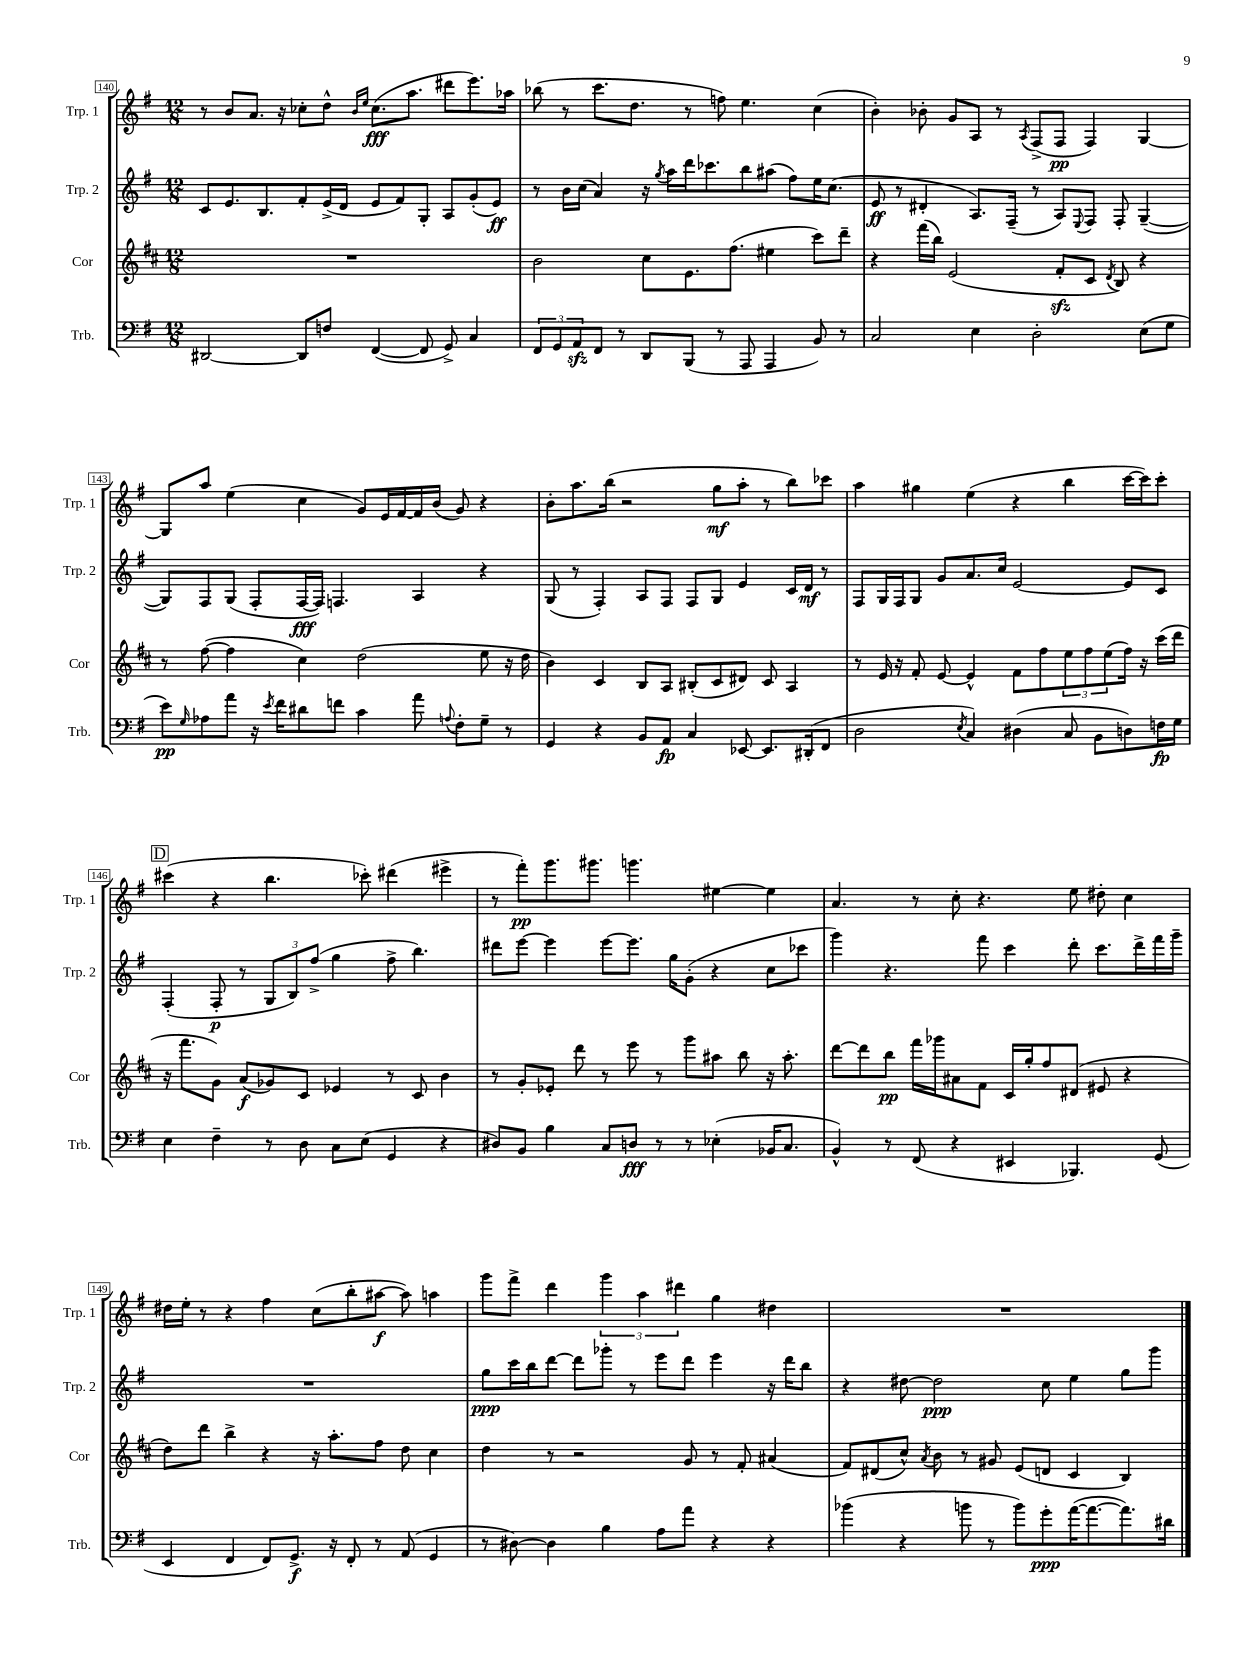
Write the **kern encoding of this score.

**kern	**dynam	**kern	**dynam	**kern	**dynam	**kern	**dynam
*part4	*part4	*part3	*part3	*part2	*part2	*part1	*part1
*staff4	*staff4	*staff3	*staff3	*staff2	*staff2	*staff1	*staff1
*I"Trb.	*	*I"Cor	*	*I"Trp. 2	*	*I"Trp. 1	*
*I'Trb.	*	*I'Cor	*	*I'Trp. 2	*	*I'Trp. 1	*
*clefF4	*	*clefG2	*	*clefG2	*	*clefG2	*
*k[f#]	*	*k[f#c#]	*	*k[f#]	*	*k[f#]	*
*M12/8	*	*M12/8	*	*M12/8	*	*M12/8	*
=140	=140	=140	=140	=140	=140	=140	=140
[2DD#X/	.	1.r	.	8c/L	.	8r	.
.	.	.	.	8.e/	.	8b/L	.
.	.	.	.	.	.	8.a/J	.
.	.	.	.	8.B/	.	.	.
.	.	.	.	.	.	16r	.
8DD#/L]	.	.	.	8f#'/	.	8cc-X'\L	.
8Fn/J	.	.	.	(16e^/L	.	8dd^^\J	.
.	.	.	.	16d/JJ	.	.	.
.	.	.	.	.	.	16qqb/LL	.
.	.	.	.	.	.	16qqee/JJ	.
([4FF#/	.	.	.	8e/L	.	(8.cc-\L	fff
.	.	.	.	8f#/)	.	.	.
.	.	.	.	.	.	8.aa\J	.
8FF#/]	.	.	.	8G'/J	.	.	.
8GG^/)	.	.	.	8A/L	.	8ddd#X\L	.
4C/	.	.	.	(8g'/	.	8.eee\)	.
.	.	.	.	8e/J)	ff	.	.
.	.	.	.	.	.	16aa-X\Jk	.
=141	=141	=141	=141	=141	=141	=141	=141
12FF#/L	.	2b\	.	8r	.	(8bb-X\	.
12GG/	.	.	.	.	.	.	.
.	.	.	.	16b\LL	.	8r	.
12AAzz/	.	.	.	.	.	.	.
.	.	.	.	(16cc\JJ	.	.	.
8FF#/J	.	.	.	4a/)	.	8.ccc\L	.
8r	.	.	.	.	.	.	.
.	.	.	.	.	.	8.dd\J	.
8DD/L	.	8cc#\L	.	16r	.	.	.
.	.	.	.	8qgg/	.	.	.
.	.	.	.	16aa\LL	.	.	.
(8BBB/J	.	8.e\	.	16ddd\J	.	8r	.
.	.	.	.	8.ccc-X\	.	.	.
8r	.	.	.	.	.	8ffn\)	.
.	.	(8.ff#\J	.	.	.	.	.
8AAA/	.	.	.	8bb\	.	4.ee\	.
4AAA/	.	4ee#X\	.	(8aa#X\J	.	.	.
.	.	.	.	8ff#\L)	.	.	.
8BB/)	.	8ccc#\L)	.	16ee\K	.	(4cc\	.
.	.	.	.	(8.cc\J	.	.	.
8r	.	8ddd~\J	.	.	.	.	.
=142	=142	=142	=142	=142	=142	=142	=142
2C/	.	4r	.	8e/	ff	4b'\)	.
.	.	.	.	8r	.	.	.
.	.	(16fff#\LL	.	4d#X'/	.	8b-X'\	.
.	.	16bb\JJ)	.	.	.	.	.
.	.	(2e/	.	.	.	8g/L	.
4E\	.	.	.	8.A/L)	.	8A/J	.
.	.	.	.	.	.	8r	.
.	.	.	.	(16F#~/Jk	.	.	.
.	.	.	.	.	.	8qA/	.
2D'\	.	.	.	8r	.	(8F#^/L	.
.	.	8f#zz'/L	.	8A/L)	.	8F#/J	pp
.	.	.	.	8qqE/	.	.	.
.	.	8c#/J	.	8F#/J	.	4F#/)	.
.	.	8qd/	.	.	.	.	.
.	.	8B/)	.	8F#'/	.	.	.
(8E\L	.	4r	.	([4G~/	.	[4G/	.
8G\J	.	.	.	.	.	.	.
!!LO:LB:g=z
=143	=143	=143	=143	=143	=143	=143	=143
8e\L)	pp	8r	.	8G/L])	.	8G/L]	.
16qqG/	.	.	.	.	.	.	.
8A-X\	.	([8ff#\	.	8F#/	.	8aa/J	.
8a\J	.	4ff#\]	.	(8G/J	.	(4ee\	.
16r	.	.	.	8F#'/L	.	.	.
8qe/	.	.	.	.	.	.	.
16f#\KL	.	.	.	.	.	.	.
8d#X\	.	4cc#\)	.	[16F#/L	fff	4cc\	.
.	.	.	.	16F#/JJ])	.	.	.
8fn\J	.	.	.	4.Fn/	.	.	.
4c\	.	(2dd\	.	.	.	8g/L)	.
.	.	.	.	.	.	16e/L	.
.	.	.	.	.	.	[16f#/	.
8a\	.	.	.	4A/	.	16f#/]	.
.	.	.	.	.	.	(16b/JJ	.
8qqAn/	.	.	.	.	.	.	.
8F#'\L	.	.	.	.	.	8g/)	.
8G~\J	.	8ee\	.	4r	.	4r	.
8r	.	16r	.	.	.	.	.
.	.	16dd\	.	.	.	.	.
=144	=144	=144	=144	=144	=144	=144	=144
4GG/	.	4b\)	.	(8G/	.	8b'\L	.
.	.	.	.	8r	.	8.aa\	.
4r	.	4c#/	.	4F#'/)	.	.	.
.	.	.	.	.	.	(16bb\Jk	.
.	.	.	.	.	.	2r	.
8BB/L	.	8B/L	.	8A/L	.	.	.
8AA/J	fp	8A/J	.	8F#/J	.	.	.
4C/	.	(8B#X'/L	.	8F#/L	.	.	.
.	.	8c#/	.	8G/J	.	8gg\L	mf
[8EE-X/	.	8d#X/J)	.	4e/	.	8aa'\J	.
8.EE-/L]	.	8c#/	.	.	.	8r	.
.	.	4A/	.	16c/LL	.	8bb\L)	.
(16DD#X'/k	.	.	.	16d/JJ	mf	.	.
8FF#/J	.	.	.	8r	.	8ccc-X\J	.
=145	=145	=145	=145	=145	=145	=145	=145
2D\	.	8r	.	8F#/L	.	4aa\	.
.	.	16e/	.	16G/L	.	.	.
.	.	16r	.	16F#/J	.	.	.
.	.	8f#'/	.	8G/J	.	4gg#X\	.
.	.	[8e/	.	8g/L	.	.	.
8qE/	.	.	.	.	.	.	.
4C/)	.	4e^^/]	.	8.a/	.	(4ee\	.
.	.	.	.	16cc/Jk	.	.	.
(4D#X\	.	8f#\L	.	[2e/	.	4r	.
.	.	8ff#\	.	.	.	.	.
8C/	.	12ee\	.	.	.	4bb\	.
.	.	12ff#\	.	.	.	.	.
8BB\L	.	.	.	.	.	.	.
.	.	(12ee\	.	.	.	.	.
8Dn\)	.	16ff#\Jk)	.	8e/L]	.	[16ccc\LL	.
.	.	16r	.	.	.	16ccc\J])	.
16Fn\L	fp	(16ccc#\LL	.	8c/J	.	8ccc'\J	.
16G\JJ	.	16ddd\JJ	.	.	.	.	.
!!LO:LB:g=z
!!LO:REH:place=s1:t=D
=146	=146	=146	=146	=146	=146	=146	=146
4E\	.	16r	.	(4F#'/	.	(4ccc#X\	.
.	.	8.fff#\L	.	.	.	.	.
4F#~\	.	8g\J)	.	8F#'/	p	4r	.
.	.	(8a/L	f	8r	.	.	.
8r	.	8g-X/)	.	12G/L	.	4.bb\	.
.	.	.	.	12B/)	.	.	.
8D\	.	8c#/J	.	.	.	.	.
.	.	.	.	(12ff#^/J	.	.	.
8C\L	.	4e-X/	.	4gg\	.	.	.
(8E\J	.	.	.	.	.	8ccc-X'\)	.
4GG/	.	8r	.	8ff#^\	.	(4ddd#X\	.
.	.	8c#/	.	4.bb\)	.	.	.
4r	.	4b\	.	.	.	4eee#X^\	.
=147	=147	=147	=147	=147	=147	=147	=147
8D#X/L)	.	8r	.	8ddd#X\L	.	8r	.
8BB/J	.	8g'/L	.	[8eee\J	.	8fff#'\L)	pp
4B\	.	8e-X'/J	.	4eee\]	.	8.ggg\	.
.	.	8ddd\	.	.	.	.	.
.	.	.	.	.	.	8.ggg#X\J	.
8C/L	.	8r	.	[8eee\L	.	.	.
8Dn/J	fff	8eee\	.	8.eee\J]	.	4.gggn\	.
8r	.	8r	.	.	.	.	.
.	.	.	.	16gg\KL	.	.	.
8r	.	8ggg\L	.	(8g'\J	.	.	.
(4E-X'\	.	8aa#X\J	.	4r	.	[4ee#X\	.
.	.	8bb\	.	.	.	.	.
16BB-X/KL	.	16r	.	8cc\L	.	4ee#\]	.
8.C/J	.	8.aa#'\	.	.	.	.	.
.	.	.	.	8ccc-X\J	.	.	.
=148	=148	=148	=148	=148	=148	=148	=148
4BB^^/)	.	[8ddd\L	.	4ggg\)	.	4.a/	.
.	.	8ddd\]	.	.	.	.	.
8r	.	8bb\J	pp	4.r	.	.	.
(8FF#/	.	16fff#\LL	.	.	.	8r	.
.	.	16ggg-X\J	.	.	.	.	.
4r	.	8a#X\	.	.	.	8cc'\	.
.	.	8f#\J	.	8fff#\	.	4.r	.
4EE#X/	.	16c#/LL	.	4ccc\	.	.	.
.	.	16gg'/J	.	.	.	.	.
.	.	8ff#/	.	.	.	.	.
4.BBB-X/)	.	(8d#X/J	.	8ddd'\	.	8ee\	.
.	.	8e#X/	.	8.ccc\L	.	8dd#X'\	.
.	.	4r	.	.	.	4cc\	.
.	.	.	.	16ddd^\L	.	.	.
(8GG/	.	.	.	16fff#\	.	.	.
.	.	.	.	16ggg~\JJ	.	.	.
!!LO:LB:g=z
=149	=149	=149	=149	=149	=149	=149	=149
4EE/	.	8dd\L)	.	1.r	.	16dd#X\LL	.
.	.	.	.	.	.	16ee'\JJ	.
.	.	8ddd\J	.	.	.	8r	.
4FF#/	.	4bb^\	.	.	.	4r	.
8FF#/L)	.	4r	.	.	.	4ff#\	.
8.GG^/J	f	.	.	.	.	.	.
.	.	16r	.	.	.	(8cc\L	.
16r	.	8.aa'\L	.	.	.	.	.
8FF#'/	.	.	.	.	.	8bb'\	.
8r	.	8ff#\J	.	.	.	[8aa#X\J	f
(8AA/	.	8dd\	.	.	.	8aa#\])	.
4GG/	.	4cc#\	.	.	.	4aan\	.
=150	=150	=150	=150	=150	=150	=150	=150
8r	.	4dd\	.	8gg\L	ppp	8ggg\L	.
[8D#X\)	.	.	.	16ccc\L	.	8fff#^\J	.
.	.	.	.	16bb\J	.	.	.
4D#\]	.	8r	.	[8ddd\J	.	4ddd\	.
.	.	2r	.	8ddd\L]	.	.	.
4B\	.	.	.	8ggg-X'\J	.	6ggg\	.
.	.	.	.	8r	.	.	.
.	.	.	.	.	.	6aa\	.
8A\L	.	.	.	8eee\L	.	.	.
.	.	.	.	.	.	6ddd#X\	.
8a\J	.	8g/	.	8ddd\J	.	.	.
4r	.	8r	.	4eee\	.	4gg\	.
.	.	8f#'/	.	.	.	.	.
4r	.	(4a#X/	.	16r	.	4dd#X\	.
.	.	.	.	16ddd\KL	.	.	.
.	.	.	.	8bb\J	.	.	.
=151	=151	=151	=151	=151	=151	=151	=151
(4b-X\	.	8f#/L)	.	4r	.	1.r	.
.	.	(8d#X/	.	.	.	.	.
4r	.	8cc#^^/J)	.	[8dd#X\	.	.	.
.	.	8qa/	.	.	.	.	.
.	.	8b\	.	2dd#\]	ppp	.	.
8bn\	.	8r	.	.	.	.	.
8r	.	8g#X/	.	.	.	.	.
8b\L)	.	(8e/L	.	.	.	.	.
8g'\	ppp	8dn/J	.	8cc\	.	.	.
([16a\K	.	4c#/	.	4ee\	.	.	.
8.a\_	.	.	.	.	.	.	.
8.a\])	.	4B/)	.	8gg\L	.	.	.
.	.	.	.	8ggg\J	.	.	.
16d#X\Jk	.	.	.	.	.	.	.
==	==	==	==	==	==	==	==
*-	*-	*-	*-	*-	*-	*-	*-
